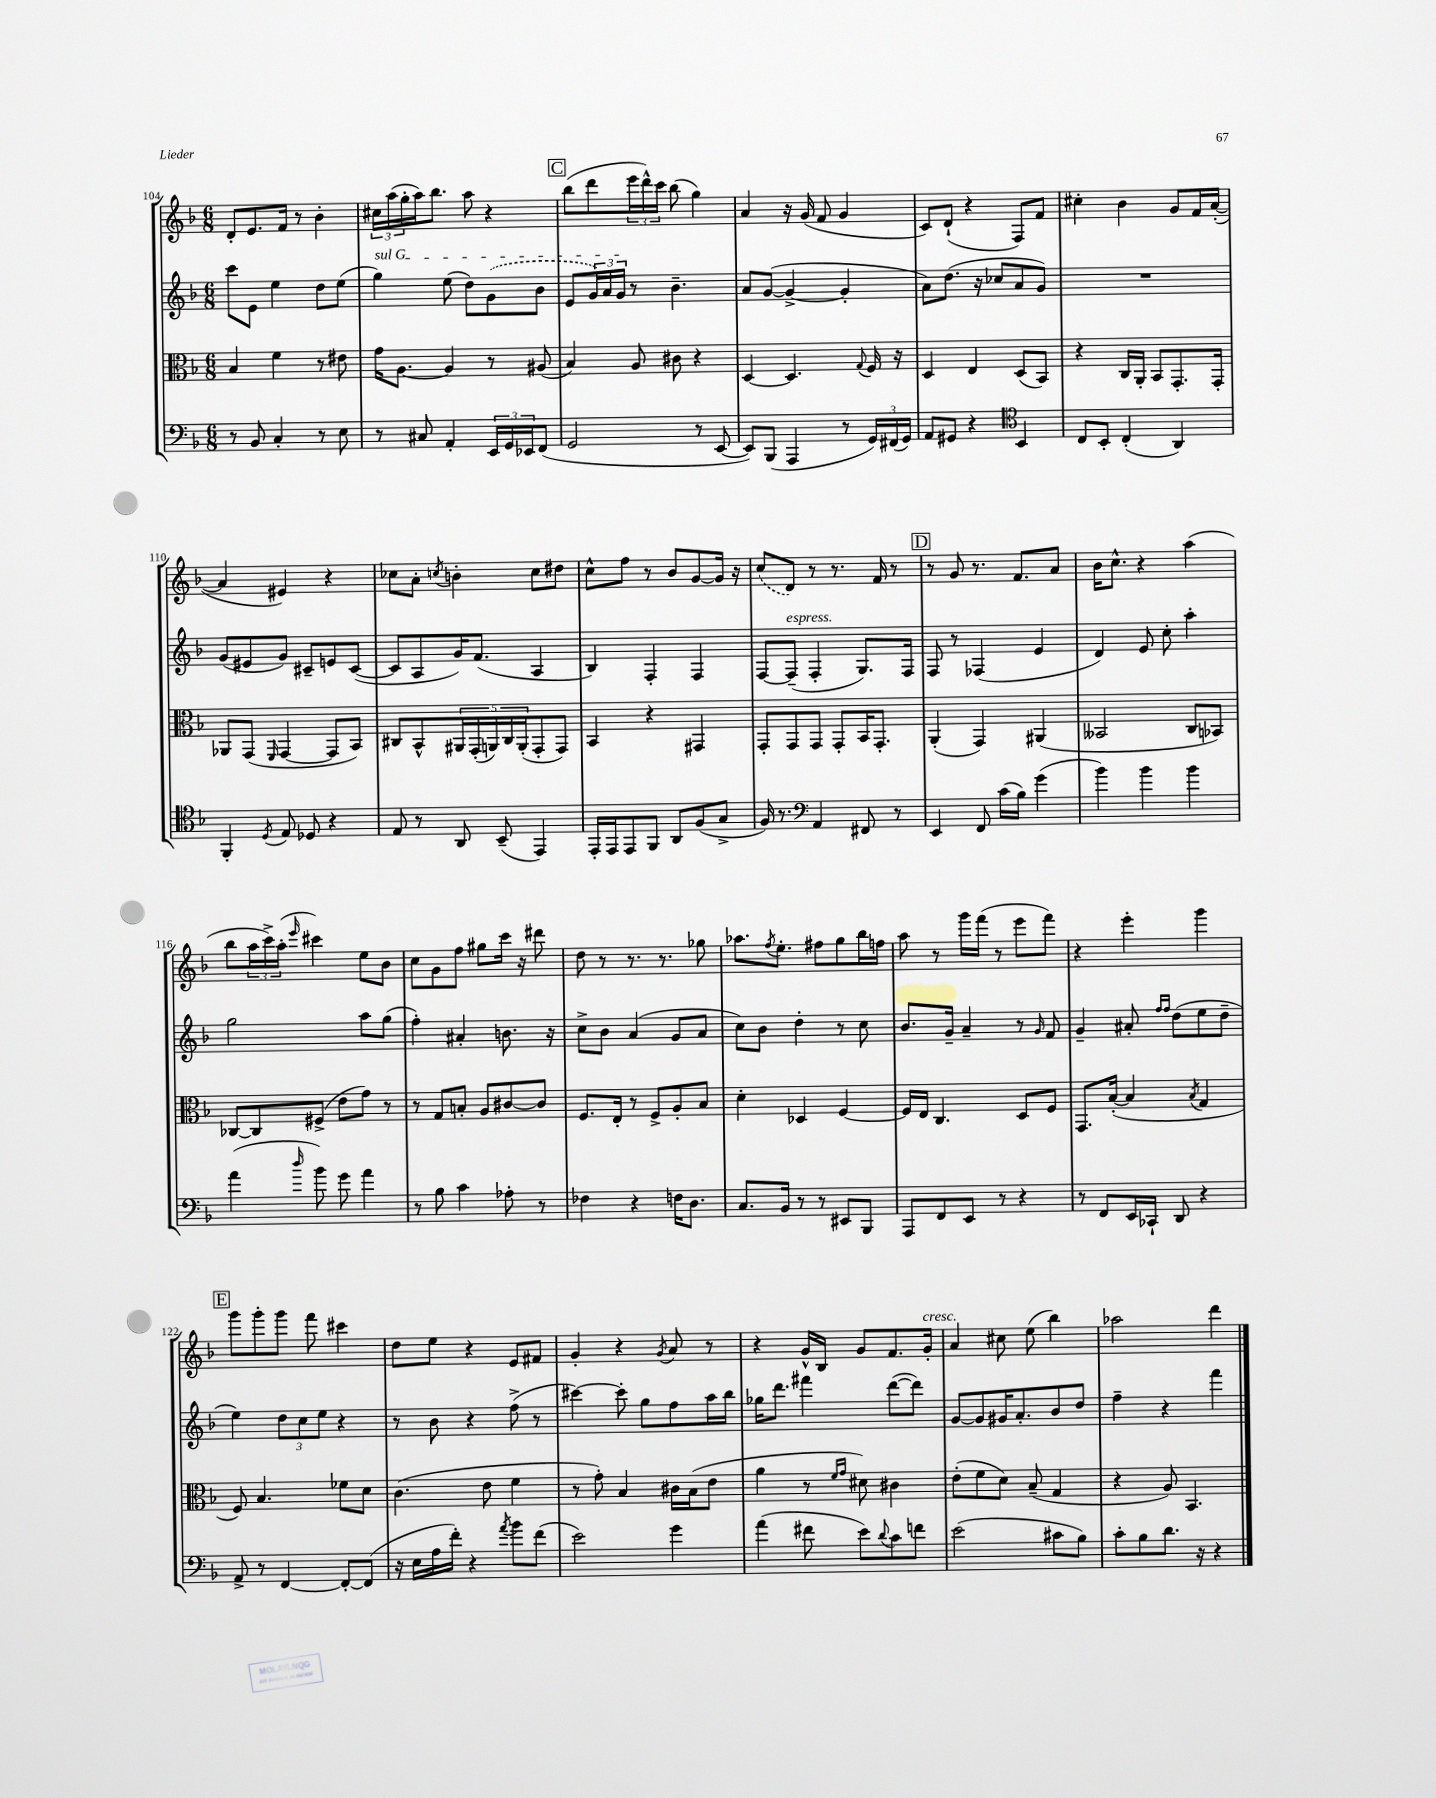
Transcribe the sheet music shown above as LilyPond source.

<<
\new StaffGroup <<
\new Staff = "s0" {
    \clef treble \key f \major \numericTimeSignature \time 6/8
    d'8-. e'8. f'16 r8 bes'4-. |
    \tuplet 3/2 { cis''16 a''16( g''16-. } a''16) bes''8. a''8 r4 |
    \mark \markup { \box "C" } bes''8( d'''8 \tuplet 3/2 { e'''16 d'''16-^) c'''16 } bes''8( g''4) |
    a'4 r16 g'16( f'8 g'4 |
    c'8) d'8-!( r4 f8) f'8 |
    cis''4-. bes'4 g'8 f'16 a'16~-.( |
    a'4 eis'4) r4 |
    ces''8 a'8-. \acciaccatura { c''8 } b'4-. c''8 dis''8 |
    c''8-^ f''8 r8 bes'8 g'8~ g'16 r16 |
    \once \slurDashed c''8( d'8) r8 r8. f'16 r8 |
    \mark \markup { \box "D" } r8 g'8 r8. f'8. a'8 |
    bes'16 c''8.-^ r4 a''4( |
    bes''8 \tuplet 3/2 { a''16 c'''16->) a''16-.( } \grace { e'''16 } cis'''4) e''8 bes'8 |
    c''8 g'8 f''8 gis''8 c'''16 r16 dis'''8 |
    d''8 r8 r8. r8. ges''8 |
    aes''8. \acciaccatura { f''8 } e''8.-. fis''8 g''8 bes''16 f''16 |
    a''8 r8 g'''16 f'''16( r8 e'''8 f'''8) |
    r4 e'''4-. g'''4 |
    \mark \markup { \box "E" } g'''8 g'''8-. g'''8 f'''8 cis'''4 |
    d''8 e''8 r4 e'8 fis'8 |
    g'4-. r4 \acciaccatura { g'8 } a'8 r8 |
    r4 g'16-^ bes16 g'8 f'8. g'16-.^\markup { \italic "cresc." } |
    a'4 cis''8 e''8( bes''4) |
    aes''2 d'''4 \bar "|." |
}
\new Staff = "s1" {
    \clef treble \key f \major \numericTimeSignature \time 6/8
    c'''8 e'8 e''4 d''8 e''8( |
    \once \override TextSpanner.bound-details.left.text = \markup { \italic "sul G" } g''4\startTextSpan) e''8( d''8) \once \slurDashed g'8( bes'8 |
    \mark \markup { \box "C" } e'8 \tuplet 3/2 { g'16) a'16 g'16\stopTextSpan } r8 bes'4.-- |
    a'8 g'8~( g'4~-> g'4-. |
    a'8) d''8.( r16 ces''8 a'8 g'8) |
    R2. |
    g'8( eis'8 g'8) cis'8-- e'8 cis'8~( |
    cis'8 a8 g'16) f'8.( a4 |
    bes4) f4-. f4 |
    f8~ f8--^\markup { \italic "espress." }( f4-. g8.) f16 |
    \mark \markup { \box "D" } f8 r8 fes4( e'4 |
    d'4) e'8 c''8-. a''4-. |
    g''2 a''8 g''8( |
    f''4-.) ais'4-. b'8. r16 |
    c''8-> bes'8 a'4( g'8 a'8 |
    c''8) bes'8 d''4-. r8 c''8 |
    bes'8. g'16-- a'4-- r8 \grace { g'16 } f'8 |
    g'4-- ais'8-. \grace { f''16 f''16 } d''8( e''8 d''8-- |
    \mark \markup { \box "E" } e''4) \tuplet 3/2 { d''8 c''8 e''8 } r4 |
    r8 bes'8 r4 f''8->( r8 |
    cis'''4~) cis'''8-. g''8 f''8 a''16 bes''16 |
    ges''16 d'''8. fis'''4 d'''8~( d'''8) |
    g'8~ g'8 gis'16 a'8.-. bes'8 d''8 |
    f''4-- r4 f'''4 \bar "|." |
}
\new Staff = "s2" {
    \clef alto \key f \major \numericTimeSignature \time 6/8
    bes4 f'4 r8 eis'8 |
    g'16 a8.~ a4 r8 ais8( |
    \mark \markup { \box "C" } bes4) a8 cis'8 r4 |
    d4~ d4. \appoggiatura { g8 } f16 r16 |
    d4 e4 d8( bes,8) |
    r4 c16 a,16-. bes,8 g,8.-. g,16-. |
    aes,8 g,8( \grace { f,16 } g,4~ g,8 bes,8) |
    cis8 bes,8-^ \tuplet 5/4 { ais,16 g,16-.( a,16) cis16 a,16-.( } g,8-. g,8) |
    bes,4 r4 gis,4 |
    g,8-. g,8 g,8 g,8-. bes,16 g,8.-. |
    \mark \markup { \box "D" } a,4-.( g,4) ais,4( |
    beses,2 c8 bes,8) |
    ces8~ ces8 fis8->( e'8 g'8) r8 |
    r8 g8 b8-. a8 cis'8~ cis'8 |
    f8. e16-. r8 f8-> a8-. bes8 |
    d'4-. des4 f4~ |
    f16 e16 c4. d8 f8 |
    g,8. bes16~-.( bes4 \acciaccatura { bes8 } g4 |
    \mark \markup { \box "E" } f8) bes4. fes'8 d'8 |
    c'4.( e'8 f'4 |
    r8 g'8-.) bes4 cis'16 bes16( e'8 |
    a'4 r8 \grace { f'16 g'16 } dis'8) cis'4 |
    e'8-.( f'8 d'8) bes8--( g4 |
    r4 a8) bes,4. \bar "|." |
}
\new Staff = "s3" {
    \clef bass \key f \major \numericTimeSignature \time 6/8
    r8 bes,8 c4-. r8 e8 |
    r8 cis8 a,4-. \tuplet 3/2 { e,16 g,16 ees,16 } f,8( |
    \mark \markup { \box "C" } g,2 r8 e,8~ |
    e,8) bes,,8( a,,4 r8 \tuplet 3/2 { g,16) fis,16( g,16) } |
    a,8 gis,8 r4 \clef tenor bes,4 |
    c8 bes,8-. c4-.( a,4) |
    f,4-. \acciaccatura { d8 } e8 des8 r4 |
    e8 r8 a,8 bes,8--( e,4) |
    e,16-. e,16 e,8 f,8 a,8 f8( g8-> |
    f16) r8. \clef bass a,4 fis,8 r8 |
    \mark \markup { \box "D" } e,4 f,8 c'16( bes16) g'4( |
    bes'4) bes'4 bes'4 |
    a'4( \grace { d''16 } bes'8) g'8 a'4 |
    r8 bes8 c'4 aes8-. r8 |
    fes4 r4 f16 d8. |
    c8. bes,16 r8 r8 eis,8 bes,,8 |
    a,,8 f,8 e,8 r8 r4 |
    r8 f,8 e,16 ces,16-! d,8 r4 |
    \mark \markup { \box "E" } a,8-> r8 f,4~ f,8~-. f,8( |
    r16 e16 a16 f'16-.) r4 \acciaccatura { a'8 } bes'8 f'8( |
    e'2) g'4 |
    a'4( fis'8 e'8) \appoggiatura { d'8 } c'8 f'8 |
    e'2( cis'8 bes8) |
    c'8-. bes8 d'8. r16 r4 \bar "|." |
}
>>
>>
\layout { \context { \Score currentBarNumber = #104 } }
